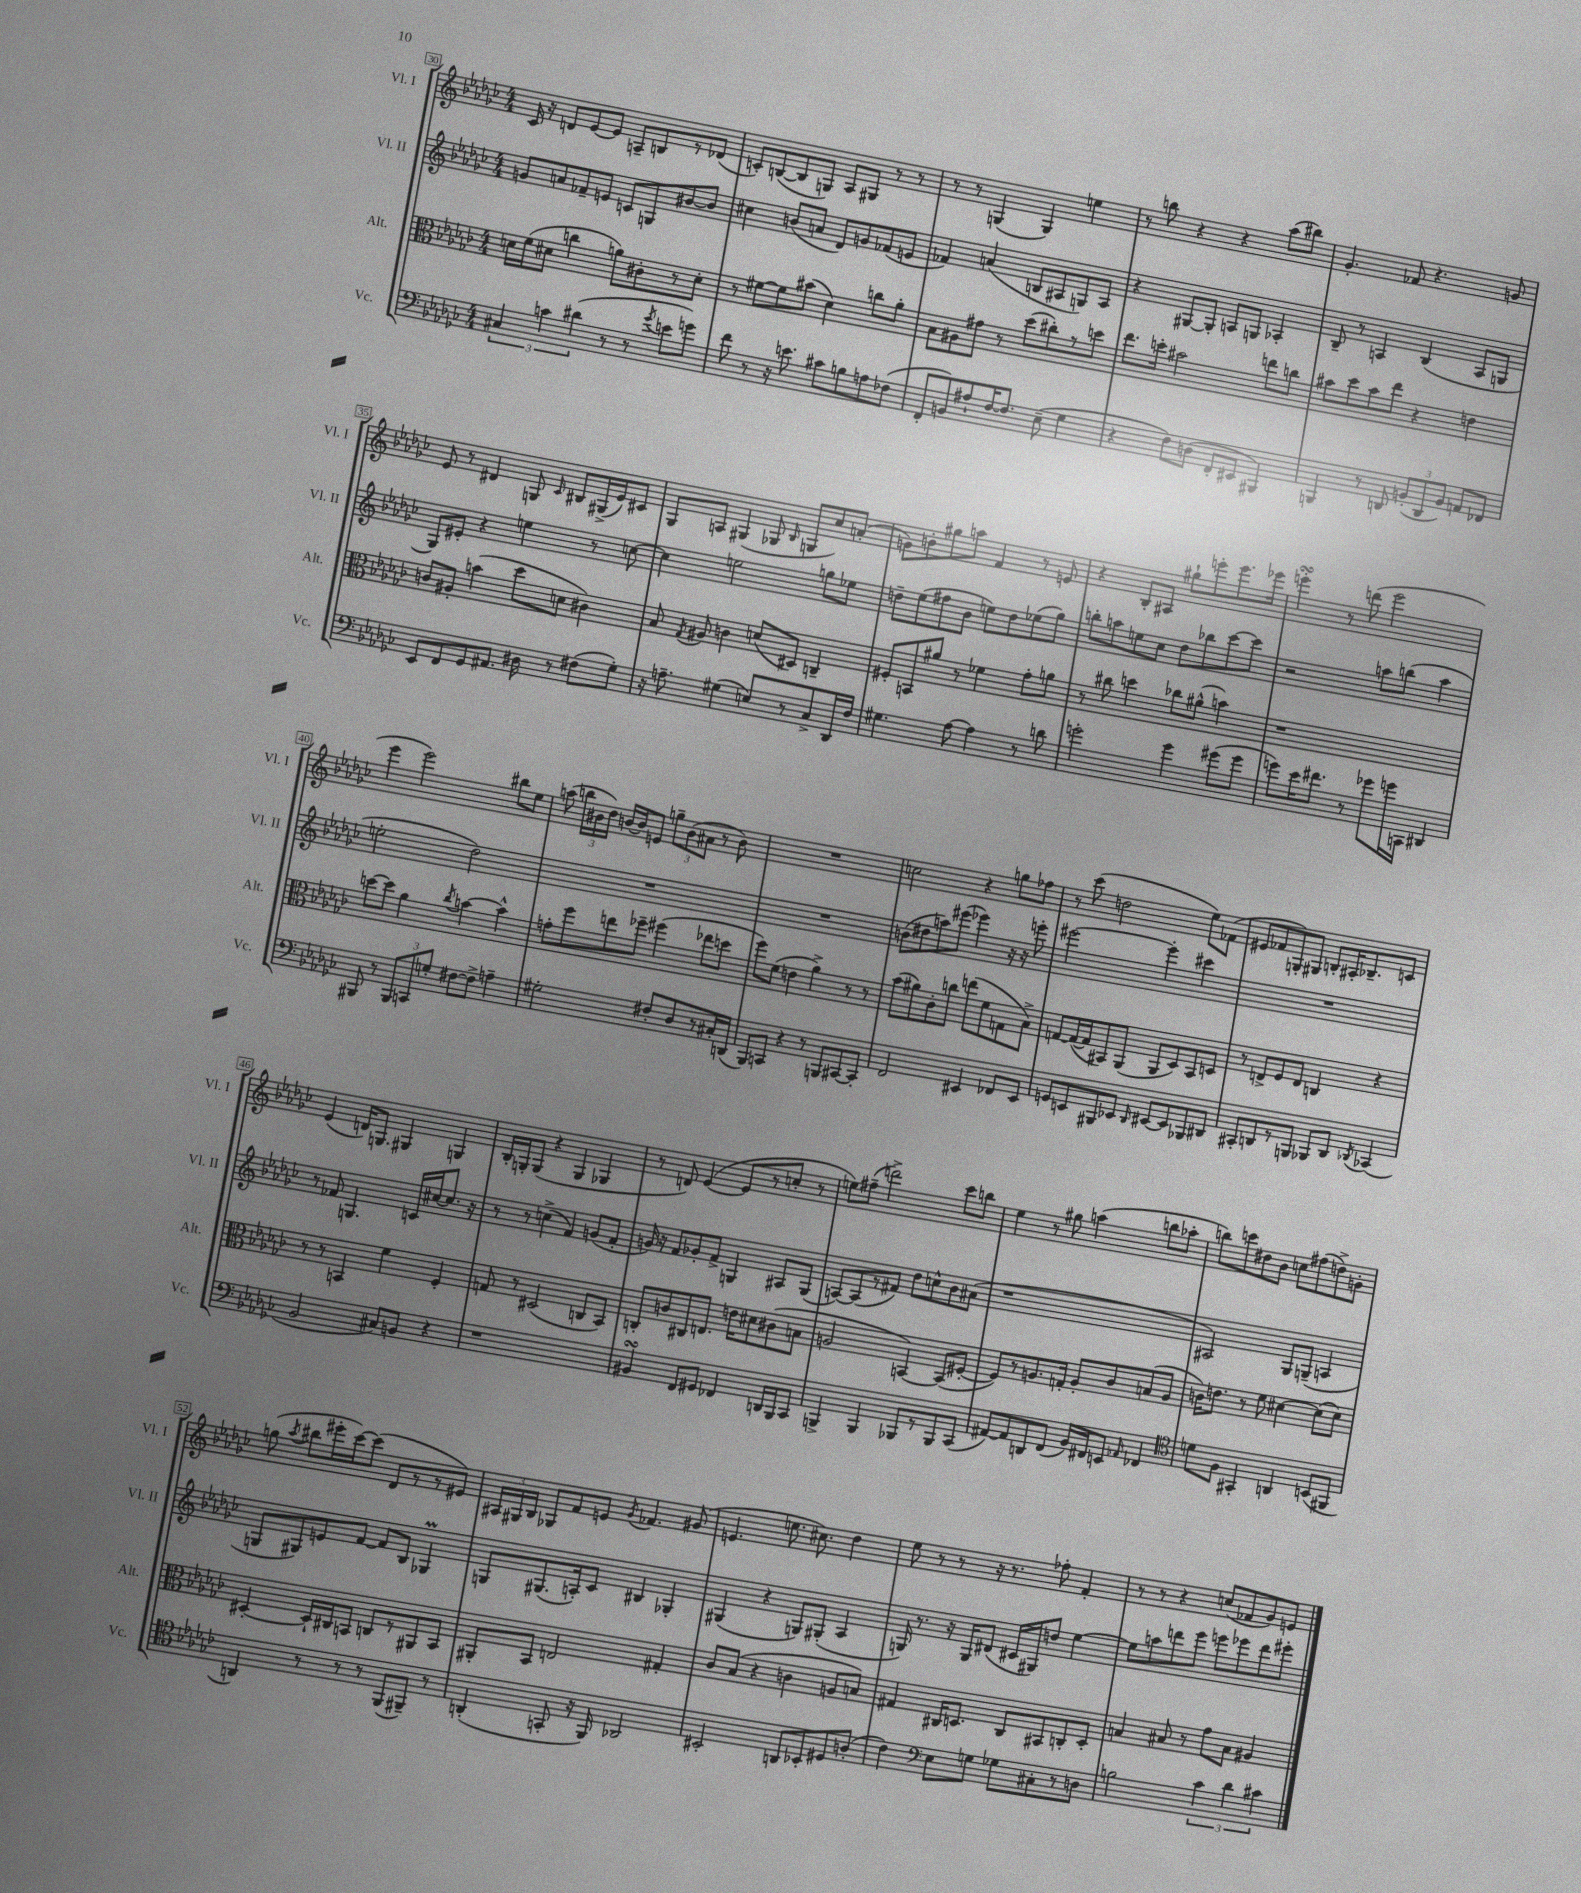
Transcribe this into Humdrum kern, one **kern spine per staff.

**kern	**kern	**kern	**kern
*staff4	*staff3	*staff2	*staff1
*clefF4	*clefC3	*clefG2	*clefG2
*k[b-e-a-d-g-c-]	*k[b-e-a-d-g-c-]	*k[b-e-a-d-g-c-]	*k[b-e-a-d-g-c-]
*M4/4	*M4/4	*M4/4	*M4/4
6C#/	16d\LL	8g/L	16c-/
.	(16f\J	.	16r
.	8d#\J	8a/	8d/L
6c\	.	.	.
.	4cc\	8f-~/	[8e-/
(6d#\	.	.	.
.	.	8e/J	8e-/]J
8r	8a\L)	8c/L	8A~/L
8r	8c#'\	8G/	8B/
8qg-/	.	.	.
8e\L	8r	[8b#/	8r
8g\J)	8d#'\J	8b#/]J	(8d-/J
=	=	=	=
8f\	8r	4cc#\	8c'/L)
8r	[8f#\L	.	([8B/
16r	8f#\]	(8b/L	8B/]
8.e\	.	.	.
.	(8b#\J	8a/J	8G/J)
8c#\L	4d-\)	8d-/L)	8A-/L
8B\	.	8g/	8G#/J
8A\	8cc\L	(8f-/	8r
(8F-\J	8a-'\J	8e/J	8r
=	=	=	=
8FF'/L	8B-\L	4f-/)	8r
8BB/)	8A#\	.	8r
8A#`/	8g#\J	(4a/	(4G/
[16F/K	8r	.	.
8.F/]J	.	.	.
.	(8dd-\L	8B/L	4G/)
(8E-~\	8cc#'\)	8A#/	.
4G-\	8r	8G/)	4ee\
.	8dd\J	8A#/J	.
=	=	=	=
4r	8.ee-\L	4r	8r
.	.	.	8bb\
.	16dd'\Jk	.	.
8F\L)	2b#\	[8G#/L	4r
(8D\J	.	8G#'/]J	.
8FF'/L	.	8A/L	4r
8EE#/J	.	8G/J	.
4BBB#/)	8ee\L	4A-'/	(8aa-\L
.	8cc\J	.	8bb#\J)
=	=	=	=
4BBB/	8b#\L	8B-~/	4.g-'/
.	8dd-\	8r	.
8r	8b#\	4A/	.
8DD/	8ee-\J	.	8f-/
(12BB'/L	4r	(4B-/	4.r
12DD/	.	.	.
12BB/J)	.	.	.
8AA/L	4e\	8A/L	.
8FF-/J	.	8G/J	8g/
=	=	=	=
8EE-/L	8c/L	8G-/L)	8e-/
8FF/	8A#'/J	8e#'/J	8r
8GG-/	(4b\	4r	4d#/
8.AA#/J	.	.	.
.	8dd-\L	4ee\	8G/
16D#\	.	.	.
.	.	.	16qqc-/
8r	8d\J	.	8B#/L
(8F#\L	4c#\)	8r	(16G#^/L
.	.	.	16e-/J)
8G-'\J)	.	[8cc\	8c#/J
=	=	=	=
16r	8B-/	4cc\]	8G-/L
8.A~\	.	.	.
.	8qG-/	.	.
.	8A#/	.	8A/J
(4G#\	4c\	2ee\	(4G#/
8E/L)	(8d/L	.	8G-/
.	.	.	16qqB-/
8r	8D#/J)	.	8G/L
8C-^/	4C~/	8gg\L	8cc-/)
16DD-/L	.	8ee-\J	(8a'/J
16F/JJ	.	.	.
=	=	=	=
4.G#\	8F#'/L	8dd~\L	8g\L)
.	8BB/	(8ee-\	8b'\
.	8a#/J	8ff#\	8gg#\
[8A-\	8r	8b-\J	8aa\J
4A-\]	4f-\	8ee\L)	4f/
.	.	8dd\	.
8r	8g-'\L	(8ee-\	8r
8d\	8a\J	8gg-\J)	8e/
=	=	=	=
2g'\	8r	8bb'\L	4r
.	8cc#\	8aa\	.
.	4dd\	8ee\	8B-'/L
.	.	8cc-\J	8A#/J
4g\	8cc-\L	8dd-\L	8gg#`\L
.	(8a#^^\J	8bb-\	8eee'\
(8g#\L	4b\)	[8ccc-\	8.eee\
8g#\J	.	8ccc-\]J	.
.	.	.	16eee-\Jk
=	=	=	=
8g\L)	1r	2r	4eee'\
16e-\K	.	.	.
8.f#\J	.	.	.
.	.	.	8r
8r	.	.	(8ddd\
8g-\L	.	8aa\L	2eee\
16g\L	.	(8bb\J	.
16CC\JJ	.	.	.
4DD#/	.	4aa\	.
=	=	=	=
8BBB#/	[8dd\L	2ee'\	4eee-\
8r	8dd\]J	.	.
12BBB#/L	4a-\	.	2eee-\)
12CC/	.	.	.
12G'/J	.	.	.
.	8qcc-/	.	.
[8F#\L	[4b\	2dd-\)	.
8F#^\]J	.	.	.
4A~\	4b^^\]	.	8bb#\L
.	.	.	8ee-\J
=	=	=	=
2G#'\	8g'\L	1r	(8aa\
.	8ff\	.	24bb\LL
.	.	.	24b#\
.	.	.	24dd-\JJ)
.	8ee\	.	[16b/LL
.	.	.	16b/]J
.	8ff-~\J	.	8e/J
8F#'/L	(4ff#\	.	12gg~\L
.	.	.	(12b\
8D-/	.	.	.
.	.	.	12a#\J
8r	8ee-\L	.	8r
16C#'/L	8dd\J	.	8b\)
(16DD/JJ	.	.	.
=	=	=	=
8BBB-/L)	8ff\L)	1r	1r
8CC/J	(8f\J	.	.
4r	4e\	.	.
8r	4a-^\)	.	.
8BBB/L	.	.	.
[8CC#/	8r	.	.
8CC#'/]J	8r	.	.
=	=	=	=
2FF/	(8b-\L	(8b\L	2cc\
.	8a#\)	8dd#\	.
.	8c-'\	8aa\)	.
.	8cc\J	(8eee#\J	.
4EE#/	(8ee\L	4eee-\)	4r
.	8f\	.	.
8FF-/L	8G\	16r	8gg\L
.	.	16r	.
8EE#/J	8B-^\J)	8eee'\	8ff-\J
=	=	=	=
8GG/L	[8G/L	[2eee#\	8r
8EE/	(16G/_L	.	(8ccc-\
.	16G/]J	.	.
8BBB#/	8BB#/)	.	2dd\
8EE-/J	(8AA-/J	.	.
16qqDD-/	.	.	.
[8EE#/L	8AA-/L	4eee#'\]	.
8EE#/]	8D-/)	.	.
8BBB-/	8BB#/	4ccc#\	8ee-\L)
8DD#/J	8D/J	.	(8f-\J
=	=	=	=
8CC#'/L	8r	1r	8e#/L
8DD/	8E^/L	.	8f-/
8r	8F/	.	8G'/)
8BBB/J	8E/J	.	8G#/J
8BBB-/L	4C/	.	8B'/L
8DD/J	.	.	16A#'/K
.	.	.	8.B-~/
8qDD-/	.	.	.
(4CC-/	4r	.	.
.	.	.	8c/J
=	=	=	=
2BB-/	8r	8r	(4e-/
.	8r	8f-/	.
.	4BB/	4.G/	16d/LK)
.	.	.	8.G/J
8C#/L)	4f\	.	4G#/
8BB/J	.	16c/LL	.
.	.	[16cc#/J	.
4r	4F'/	8.cc#/]J	4G/
.	.	16r	.
=	=	=	=
1r	8G/	8r	16B-'/LL
.	.	.	16G'/J
.	8r	8r	(8G/J
.	(2D#/	(4cc^\	4r
.	.	4f/)	4G/
.	8C/L	(8g/L	4G-/
.	8BB-/J)	8f'/J	.
=	=	=	=
4BB#/	8C'/L	16g/)	8r
.	.	16r	.
.	8c/	8f/L	8d/)
8FF/L	8C#/	8g-'/	([4e-/
8GG#/J	8.E/J	8f^/J	.
4FF-/	.	4G/	8e-/]L
.	16e\LK	.	.
.	8d#\	.	8r
16DD/LL	(8c#\	8A#/L	8cc'/J
16BBB-/J	.	.	.
8CC-/J	8B\J	(8G/J	8r
=	=	=	=
4BBB^/	2A/	[8A/L)	8ee\L)
.	.	(8A/]	(8ff#~\J
4BBB/	.	8r	2ddd^\)
.	.	8f#/J)	.
8BBB-/L	[4BB/)	8dd-\L	.
8r	.	8cc^^\	.
8BBB-/	(8BB/]L	8b-\	8ccc-\L
(8CC-/J	[8F#'/J	(8a#\J	8bb\J
=	=	=	=
[8AA#/L)	8F#/]L)	1r	4ee-\
8AA#/]	8r	.	.
8DD/	8.A/	.	8r
(8FF/J	.	.	8gg#\
.	16G'/Jk	.	.
16BB-/LL)	8A'/L	.	(4aa\
16FF#/J	.	.	.
8EE/J	8c-/	.	.
16qqAA-/	.	.	.
4FF-/	(8B/	.	8bb\L
.	8A/J	.	8aa-'\J
=	=	=	=
*clefC4	*	*	*
8d\L	16c\LK)	2A#/)	8bb\L)
.	8.e\J	.	.
8F\J	.	.	8ccc\
4GG#'/	8r	.	8dd#\
.	8f\	.	8b-\J
4AA/	[4d#\	8G-/L	8cc\L
.	.	(8G~/J	(8ff#\
(8BB/L	(8d#\]L	4A/	8dd^\)
8FF#/J	8d#\J)	.	8g'\J
=	=	=	=
4AA/)	[4D#'/	8G/L	(8gg\
.	.	.	8qaa-/
.	.	8G#/)	8bb#\L
8r	16D#`/]LL	8e/	16eee#'\L
.	16C#/J	.	[16ccc-\J)
8r	8BB/J	[8f/J	(8ccc-\]J
8r	8C/L	8f/]L	8d-/L
(8FF/L	8r	8B-/J	8r
8FF#~/J)	8AA#/	4G-/	8r
8r	8BB/J	.	8e#/J)
=	=	=	=
(4AA'/	8AA#'/L	8G/L	24A#/LL
.	.	.	24G#/
.	.	.	24B-/JJ
.	8BB-/J	(8.G#/	8G-/L
8GG'/	2E/	.	8f/
.	.	16A'/k)	.
16r	.	8c-/J	8e/J
16FF/)	.	.	.
.	.	.	8qg-/
2AA-/	.	4B#/	4.f-/
.	4G#'/	4G-'/	.
.	.	.	(8g#/
=	=	=	=
2BB#'/	8c-/L	(4G#/	4.e/
.	(8B-/J	.	.
.	4r	4r	.
.	.	.	8.ee\
8AA/L	4c\	8G/L)	.
.	.	.	8.cc#\)
8BB-'/	.	(8G#'/J	.
8D#/	8A/L	4A-/	4dd-\
(8A'/J	8B/J)	.	.
=	=	=	=
4c-\)	4G#/	16G/)	8ee-\
.	.	8.r	.
.	.	.	8r
*clefF4	*	*	*
8E-\L	16C#/LK	16r	8r
.	8.D/J	16G/LK	.
8G\J	.	(8d#/J	16r
.	.	.	8.r
8G-\L	8C#/L	16c#/LL	.
.	.	16G#/J)	.
8C#'\	8BB#/	8dd/J	8ff-'\
8r	8C'/	[4ee-\	4f'/
8D\J	8D'/J	.	.
=	=	=	=
2B\	4B/	8ee-\]L	8r
.	.	8aa\	8r
.	8B#/	8ddd\	4r
.	8r	8eee-\J	.
6c-\	8g-\L	8eee\L	(8cc/L
.	8B#\J	8eee-\	8f-/
6d-\	.	.	.
.	4A#/	8ddd\	8g-/)
6c#\	.	.	.
.	.	8eee#'\J	8e/J
==	==	==	==
*-	*-	*-	*-
